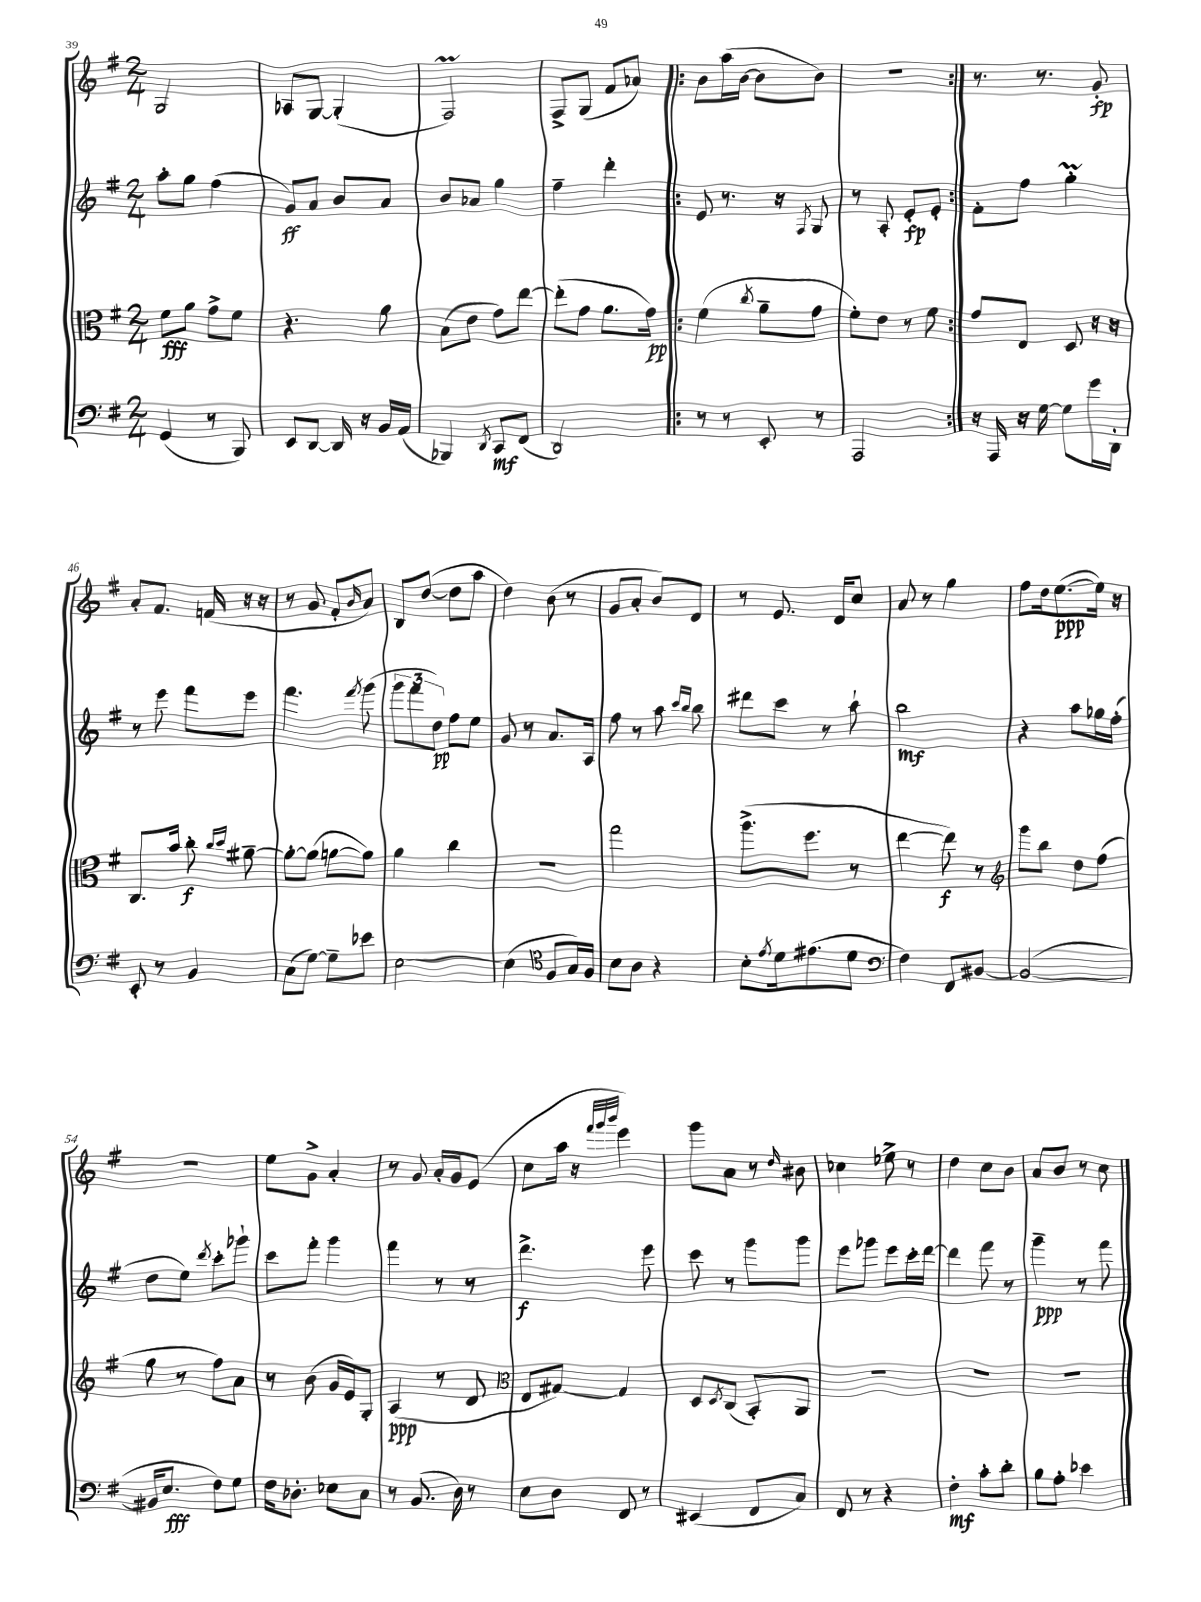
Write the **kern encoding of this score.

**kern	**kern	**kern	**kern
*staff4	*staff3	*staff2	*staff1
*clefF4	*clefC3	*clefG2	*clefG2
*k[f#]	*k[f#]	*k[f#]	*k[f#]
*M2/4	*M2/4	*M2/4	*M2/4
(4GG	8f#	8aa'	2G
.	8a	8gg	.
8r	8g^	(4ff#	.
8BBB)	8f#	.	.
=	=	=	=
8EE	4.r	8g)	8A-
[8DD	.	8a	[8G
16DD]	.	8b	(4G']
16r	.	.	.
16BB	8a	8a	.
(16AA	.	.	.
=	=	=	=
4BBB-)	(8B	8b	2F#)
.	8e	8a-	.
8qDD	.	.	.
8CC	8g)	4gg	.
(8FF#	[8ee	.	.
=	=	=	=
2DD)	(8ee']	4ff#~	8F#^
.	8g	.	(8G
.	8.a	4ddd'	8f#
.	.	.	8a-)
.	16g)	.	.
=!|:	=!|:	=!|:	=!|:
8r	(4f#	8e	8b
8r	.	8.r	(16aa
.	.	.	[16b
.	8qcc	.	.
8EE'	8a~	.	8b]
.	.	16r	.
.	.	8qF#	.
8r	8g	8G	8b)
=	=	=	=
2AAA	8f#')	8r	2r
.	8e	8A'	.
.	8r	8e'	.
.	8f#	8e'	.
=:|!	=:|!	=:|!	=:|!
16r	8g	8f#'	8.r
16AAA	.	.	.
16r	8E	8ff#	.
[16G	.	.	8.r
8G]	8D	4gg'	.
16g	16r	.	8g'
16DD'	16r	.	.
=	=	=	=
8EE'	8.C	8r	8a'
8r	.	8eee	8.f#
.	16b	.	.
4BB	8cc'	8fff#	.
.	.	.	(16f
.	16qqcc	.	.
.	16qqdd	.	.
.	[8a#~	8eee	16r
.	.	.	16r
=	=	=	=
(8C	8a#'_	4.fff#	8r
[8G)	(8a#]	.	8g
8G~]	[8a	.	8f#'
.	.	8qfff#	16qqb
8e-	8a])	(8ggg	8a)
=	=	=	=
[2E	4a	12ggg	8B
.	.	12fff#	.
.	.	.	([8dd
.	.	12dd)	.
.	4cc	8ff#	8dd]
.	.	8ee	8aa
=	=	=	=
(4E]	2r	8g	4dd)
.	.	8r	.
*clefC4	*	*	*
8F#	.	8.a	(8b
16G)	.	.	8r
16F#	.	16A	.
=	=	=	=
8B	2gg	8ff#	8g
8A	.	8r	8a'
4r	.	8aa	8b)
.	.	16qqccc	.
.	.	16qqbb	.
.	.	8bb	8d
=	=	=	=
8B'	(8.aa^	8ddd#	8r
8qe	.	.	.
16d	.	8ccc	8.e
(8.e#	8.ff#	.	.
.	.	8r	.
.	.	.	16d
8d	8r	8aa`	8cc
=	=	=	=
*clefF4	*	*	*
4F#)	[4ee	2bb	8a
.	.	.	8r
8FF#	8ee])	.	4gg
[8BB#	8r	.	.
=	=	=	=
*	*clefG2	*	*
(2BB#_	8ggg	4r	8ff#
.	8bb	.	16dd
.	.	.	([8.ee
.	8dd	8aa	.
.	(8ff#	16gg-	16ee])
.	.	(16ff#'	16r
=	=	=	=
16BB#]	8gg	8dd	2r
8.E	.	.	.
.	8r	8ee)	.
.	.	8qddd	.
8F#)	8ff#)	8ccc'	.
8G	8a	8ggg-`	.
=	=	=	=
16F#	8r	8ccc	8ee
8.D-'	.	.	.
.	(8b	8fff#'	8g^
8E-	16g	4ggg	4a'
.	16e)	.	.
8C	8G'	.	.
=	=	=	=
8r	(4A	4fff#	8r
(8.BB	.	.	8g
.	8r	8r	16a'
16D)	.	.	16g
8r	8d	8r	(8e
=	=	=	=
*	*clefC3	*	*
8E	8E	4.ddd^	8cc
8D	[8G#)	.	16aa
.	.	.	16r
.	.	.	32qqfff#
.	.	.	32qqggg
.	.	.	32qqbbb
8FF#	4G#]	.	4eee)
8r	.	8eee	.
=	=	=	=
(4EE#	8D	8ccc	8ggg
.	8qD	.	.
.	(8C	8r	8a
8FF#	8BB')	8ggg	8r
.	.	.	16qqdd
8C)	8AA	8ggg	8b#
=	=	=	=
8FF#	2r	8eee	4cc-
8r	.	8ggg-	.
4r	.	8eee	8ee-^
.	.	16ccc'	8r
.	.	[16ddd	.
=	=	=	=
4F#'	2r	4ddd]	4dd
8c'	.	8fff#	8cc
8d'	.	8r	8b
=	=	=	=
8B	2r	4ggg~	8a
8A'	.	.	8b
4e-	.	8r	8r
.	.	8fff#	8cc
==	==	==	==
*-	*-	*-	*-
